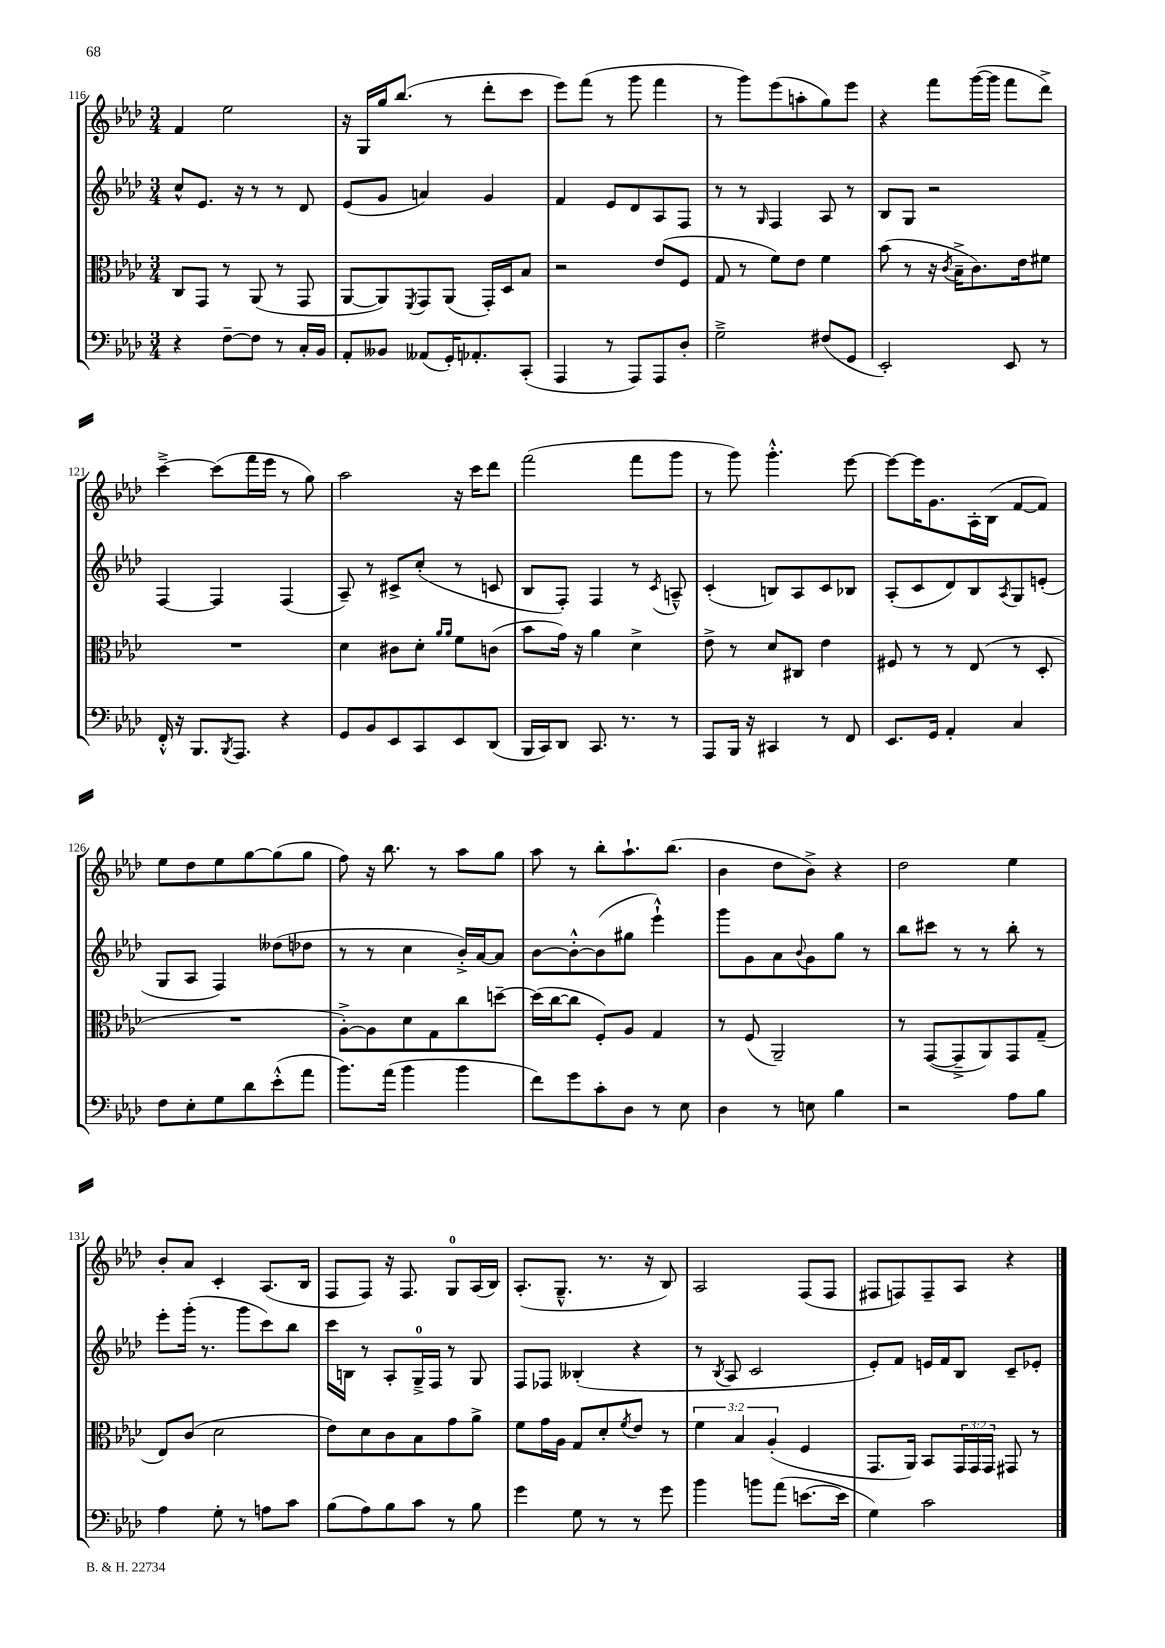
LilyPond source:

<<
\new StaffGroup <<
\new Staff = "s0" {
    \clef treble \key aes \major \numericTimeSignature \time 3/4
    f'4 ees''2 |
    r16 g16 g''16 bes''8.( r8 des'''8-. c'''8 |
    ees'''8) f'''8( r8 g'''8 f'''4 |
    r8 g'''8) ees'''8( a''8-. g''8) ees'''8 |
    r4 f'''8 g'''16~( g'''16 f'''8 des'''8->) |
    c'''4~---> c'''8( f'''16 ees'''16 r8 g''8) |
    aes''2 r16 c'''16 des'''8 |
    f'''2( f'''8 g'''8 |
    r8 g'''8) g'''4.-.-^ ees'''8~ |
    ees'''8~ ees'''16 g'8. aes16-. bes16( f'8~ f'8) |
    ees''8 des''8 ees''8 g''8~ g''8( g''8 |
    f''8) r16 bes''8. r8 aes''8 g''8 |
    aes''8 r8 bes''8-. aes''8.-! bes''8.( |
    bes'4 des''8 bes'8->) r4 |
    des''2 ees''4 |
    bes'8-. aes'8 c'4-. aes8.( bes16 |
    f8 f8) r16 f8. g8-0 aes16( bes16) |
    aes8.-.( g8.---^ r8. r16 bes8) |
    aes2 f8( f8 |
    fis8 f8) f8-- aes8 r4 \bar "|." |
}
\new Staff = "s1" {
    \clef treble \key aes \major \numericTimeSignature \time 3/4
    c''8-^ ees'8. r16 r8 r8 des'8 |
    ees'8( g'8 a'4) g'4 |
    f'4 ees'8 des'8 aes8 f8 |
    r8 r8 \grace { g16 } f4 aes8 r8 |
    bes8 g8 r2 |
    f4~ f4 f4( |
    aes8--) r8 cis'8-> c''8-.( r8 c'8 |
    bes8 f8-.) f4 r8 \acciaccatura { c'8 } a8---^ |
    c'4-.( b8) aes8 c'8 bes8 |
    aes8-.( c'8 des'8) bes8 \acciaccatura { aes8 } g8 e'8-.( |
    g8 aes8 f4) deses''8( des''8 |
    r8 r8 c''4 bes'16-.->) aes'16~ aes'8 |
    bes'8~ bes'8~-.-^ bes'8( gis''8 ees'''4-!-^) |
    g'''8 g'8 aes'8 \appoggiatura { bes'8 } g'8 g''8 r8 |
    bes''8 cis'''8 r8 r8 bes''8-. r8 |
    ees'''8-. g'''16-.( r8. g'''8 c'''8) bes''8 |
    c'''16 b16 r8 aes8-. g16-0---> f16 r8 g8 |
    f8 fes8 beses4-.( r4 |
    r8 \acciaccatura { bes8 } aes8 c'2 |
    ees'8-.) f'8 e'16 f'16 bes8 c'8-- ees'8-. \bar "|." |
}
\new Staff = "s2" {
    \clef alto \key aes \major \numericTimeSignature \time 3/4 \override Staff.TupletNumber.text = #tuplet-number::calc-fraction-text
    c8 g,8 r8 aes,8( r8 g,8 |
    aes,8~ aes,8) \acciaccatura { f,8 } g,8 aes,8( g,16-.) des16 bes8 |
    r2 ees'8( f8 |
    g8 r8 f'8) ees'8 f'4 |
    bes'8( r8 r16 \acciaccatura { c'8 } bes16---> c'8.) ees'16 fis'8 |
    R2. |
    des'4 cis'8 des'8-. \grace { aes'16 aes'16 } f'8 c'8( |
    bes'8 g'16) r16 aes'4 des'4-> |
    ees'8-> r8 des'8 cis8 ees'4 |
    fis8 r8 r8 ees8( r8 des8-. |
    R2. |
    aes8~-.->) aes8 des'8 g8 c''8 d''8~-- |
    d''16( c''16~ c''8 f8-.) aes8 g4 |
    r8 f8( aes,2--) |
    r8 g,8~( g,8---> aes,8) g,8 g8--( |
    ees8) c'8( des'2 |
    ees'8) des'8 c'8 bes8 g'8 aes'8-> |
    f'8 g'16 aes16 g8 des'8-. \acciaccatura { f'8 } ees'8 r8 |
    \tuplet 3/2 { f'4 bes4 aes4-.( } f4 |
    g,8. aes,16) bes,8 \tuplet 3/2 { g,16 g,16 g,16 } gis,8 r8 \bar "|." |
}
\new Staff = "s3" {
    \clef bass \key aes \major \numericTimeSignature \time 3/4
    r4 f8~-- f8 r8 c16-. bes,16 |
    aes,8-. beses,8 aeses,8( g,16-.) aes,8.-. c,8-.( |
    aes,,4 r8 aes,,8) aes,,8 des8-. |
    g2---> fis8( g,8 |
    ees,2-.) ees,8 r8 |
    f,16-.-^ r16 bes,,8. \acciaccatura { bes,,8 } aes,,8. r4 |
    g,8 bes,8 ees,8 c,8 ees,8 des,8( |
    bes,,16 c,16) des,8 c,8. r8. r8 |
    aes,,8 bes,,16 r16 cis,4 r8 f,8 |
    ees,8. g,16 aes,4-. c4 |
    f8 ees8-. g8 des'8 ees'8-.-^( aes'8 |
    bes'8.) aes'16( bes'4 bes'4 |
    f'8) g'8 c'8-. des8 r8 ees8 |
    des4 r8 e8 bes4 |
    r2 aes8 bes8 |
    aes4 g8-. r8 a8 c'8 |
    bes8( aes8) bes8 c'8 r8 bes8 |
    g'4 g8 r8 r8 g'8 |
    bes'4 b'8 aes'8( e'8.~ e'16 |
    g4) c'2 \bar "|." |
}
>>
>>
\layout { \context { \Score currentBarNumber = #116 } }
